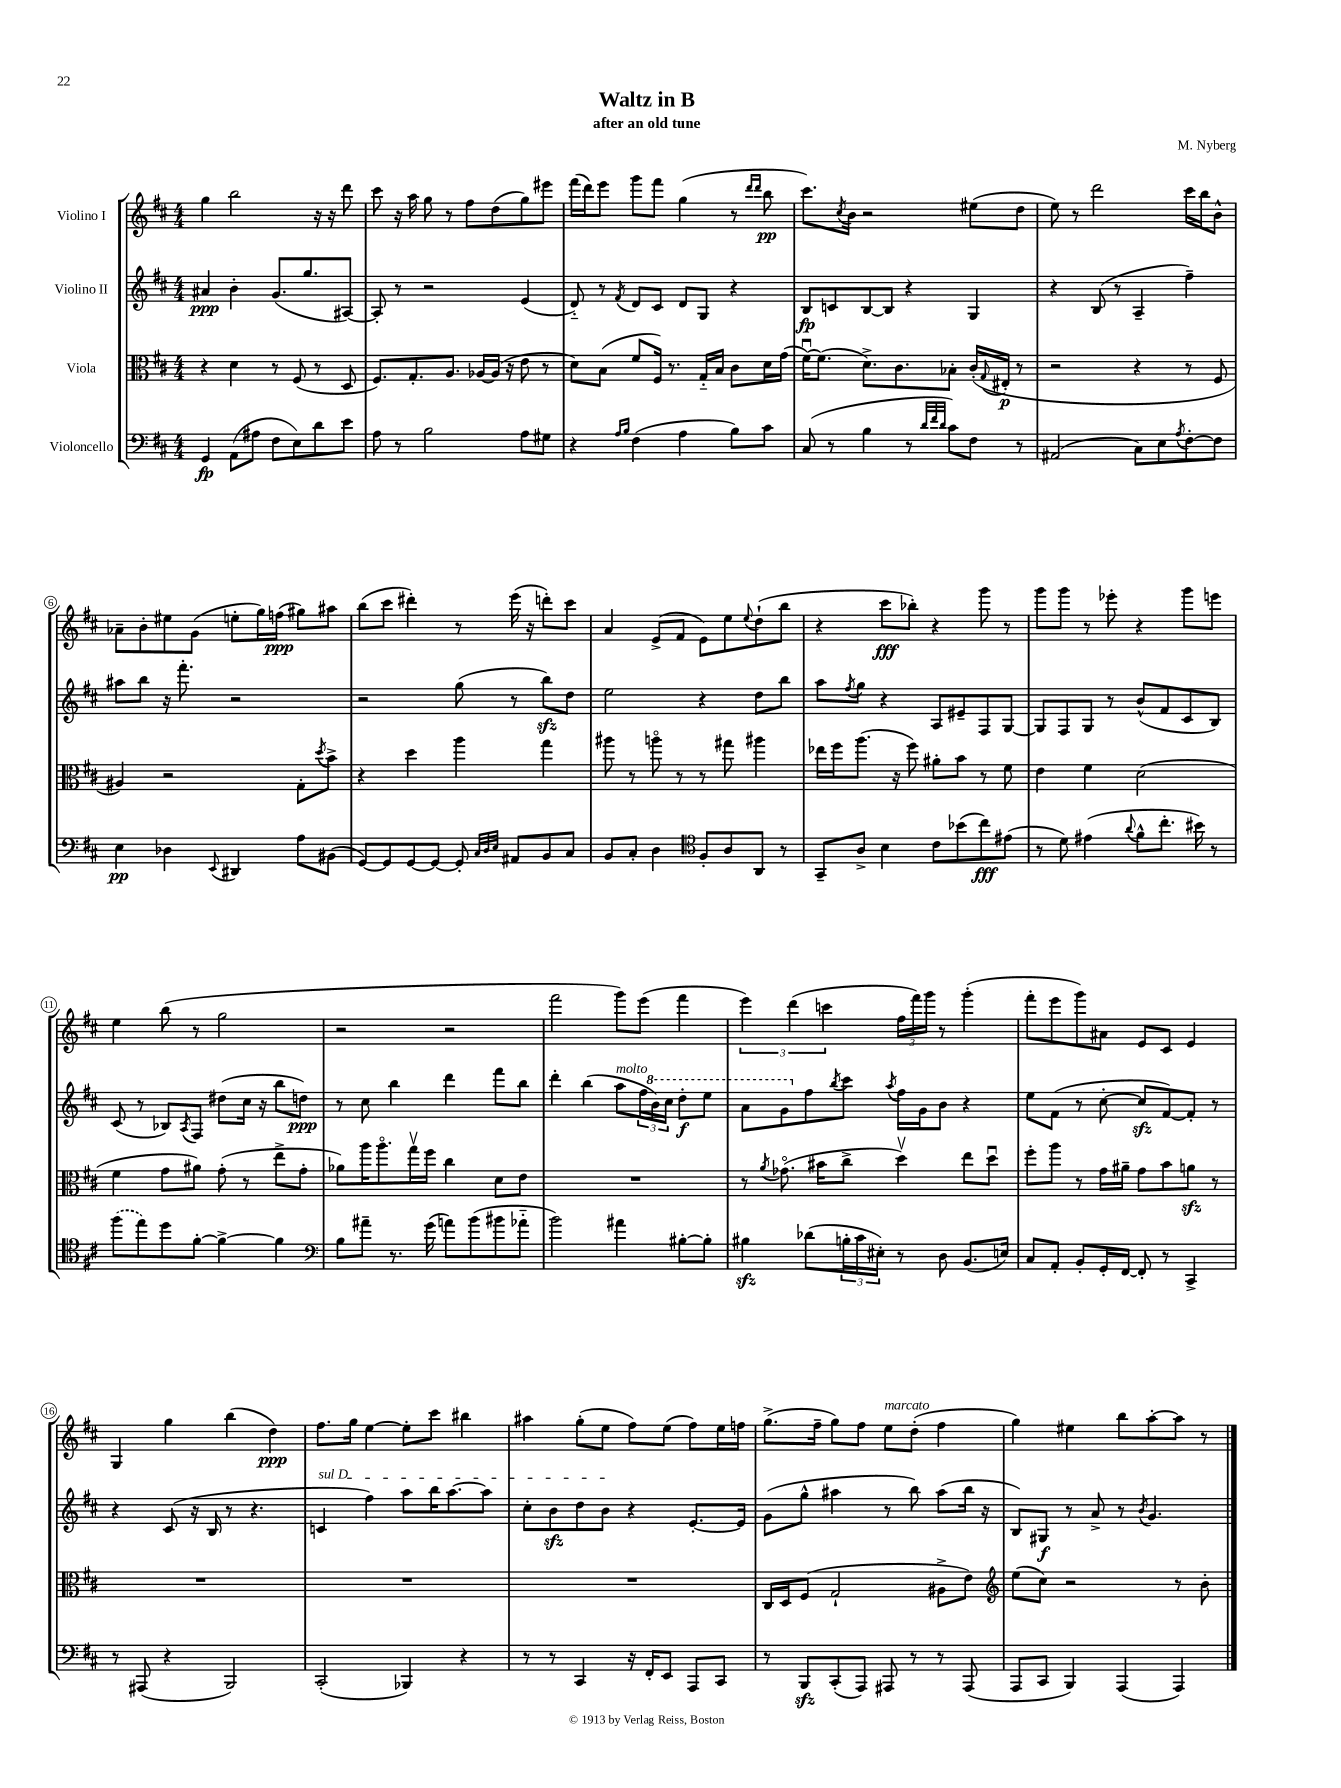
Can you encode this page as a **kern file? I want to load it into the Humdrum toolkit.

**kern	**kern	**kern	**kern
*staff4	*staff3	*staff2	*staff1
*clefF4	*clefC3	*clefG2	*clefG2
*k[f#c#]	*k[f#c#]	*k[f#c#]	*k[f#c#]
*M4/4	*M4/4	*M4/4	*M4/4
4GG/	4r	4a#/	4gg\
(8AA\L	4d\	4b'\	2bb\
8A#\J	.	.	.
8F#\L	8r	(8.g/L	.
8E\)	(8F#/	.	.
.	.	8.gg/	.
8d\	8r	.	16r
.	.	.	16r
8e\J	8D/	[8A#/J)	8ddd\
=	=	=	=
8A\	8.F#/L)	8A#'/]	8ccc#\
8r	.	8r	16r
.	8.G'/	.	16aa\
2B\	.	2r	8gg\
.	8.A/J	.	8r
.	.	.	8ff#\L
.	[16A-/LL	.	.
.	(16A-/]JJ	.	(8dd\
.	16r	.	.
8A\L	8e\	(4e/	8gg\)
8G#\J	8r	.	8eee#\J
=	=	=	=
4r	8d\L)	8d'~/)	(16fff#\LL
.	.	.	16ddd\J)
.	(8B\J	8r	8eee\J
16qqA/LL	.	.	.
16qqB/JJ	.	8qf#/	.
(4F#\	8f#/L	8d/L	8ggg\L
.	16F#/Jk)	8c#/J	8fff#\J
.	8.r	.	.
4A\	.	8d/L	(4gg\
.	16G'~/LL	8G/J	.
.	16B/JJ	.	.
8B\L)	8c#\L	4r	8r
.	.	.	16qqddd/LL
.	.	.	16qqddd/JJ
8c#\J	16d\L	.	8bb\
.	(16g\JJ	.	.
=	=	=	=
(8C#/	[16f#u\LK)	8B/L	8.ccc#\L)
.	(8.f#\]J	.	.
8r	.	8c/	.
.	.	.	8qcc#/
.	.	.	16b\Jk
4B\	8.d^\L)	[8B/	2r
.	.	8B/]J	.
.	8.c#\	.	.
8r	.	4r	.
32qqd/LLL	.	.	.
32qqf#/	.	.	.
32qqd/JJJ	.	.	.
8c#\L)	8B-'\J	.	.
8F#\J	(16c#'/LL	4G/	(8ee#\L
.	8qqG/	.	.
.	16E#'/JJ	.	.
8r	8r	.	8dd\J
=	=	=	=
(2AA#/	2r	4r	8ee\)
.	.	.	8r
.	.	(8B/	2ddd\
.	.	8r	.
8C#\L)	4r	4A~/	.
8E\	.	.	.
8qA/	.	.	.
[8F#'\	8r	4ff#~\)	16ccc#\LL
.	.	.	16bb\J
8F#\]J	8F#/	.	8b^^\J
=	=	=	=
4E\	4A#/)	8aa#\L	8a-~\L
.	.	8bb\J	8b'\
4D-\	2r	16r	8ee#\
.	.	8.fff#'\	.
.	.	.	(8g\J
8qqEE/	.	.	.
4DD#/	.	2r	8ee'\L
.	.	.	16gg\L)
.	.	.	(16ff\JJ
8A\L	8G'\L	.	8gg#\L)
.	8qdd/	.	.
(8BB#\J	8b^\J	.	8aa#\J
=	=	=	=
[8GG/L)	4r	2r	(8bb\L
8GG/]	.	.	8ccc#\J
[8GG/	4dd\	.	4ddd#'\)
8GG/_J	.	.	.
8GG'/]	4aa\	(8gg\	8r
32qqC#/LLL	.	.	.
32qqD/	.	.	.
32qqE/JJJ	.	.	.
8AA#/L	.	8r	(16eee\
.	.	.	16r
8BB/	4gg\	8bb\L)	8ddd'\L)
8C#/J	.	8dd\J	8ccc#\J
=	=	=	=
8BB/L	8aa#\	2ee\	4a/
8C#'/J	8r	.	.
4D\	8aao\	.	(8e^/L
.	8r	.	8f#/J
*clefC4	*	*	*
8F#'/L	8r	4r	8e\L)
8A/	8gg#\	.	8ee\
.	.	.	8qqee/
8AA/J	4aa#\	8dd\L	(8dd`\
8r	.	8bb\J	8bb\J
=	=	=	=
8GG~/L	16ee-\LL	8aa\L	4r
.	16ff#\J	.	.
.	.	8qff#/	.
8A^/J	(8.aa\J	8gg\J	.
4B\	.	4r	8ccc#\L
.	16r	.	.
.	8ff#\)	.	8bb-'\J)
8c#\L	8a#'\L	8A/L	4r
(8b-\	8b\J	8e#~/	.
8cc#\)	8r	8F#/	8ggg\
(8e#\J	8f#\	[8G/J	8r
=	=	=	=
8r	4e\	8G/]L	8ggg\L
8d\)	.	8F#/	8ggg\J
(4e#\	4f#\	8G/J	8r
.	.	8r	8eee-'\
8qqa/	.	.	.
8f#^^\L	(2d\	(8b^^/L	4r
8.cc#'\J	.	8f#/	.
.	.	8c#/	8ggg\L
16b#\)	.	.	.
8r	.	8B/J)	8eee\J
=	=	=	=
(8ff#\L	4f#\	(8c#/	4ee\
8ee\)	.	8r	.
8dd\	8g\L	8B-/L)	(8bb\
.	.	8qA/	.
[8f#'\J	8a#\J)	8F#/J	8r
4f#^\_	(8g'\	(8dd#\L	2gg\
.	8r	16cc#\Jk	.
.	.	16r	.
4f#\]	8ee^\L	8bb\L	.
.	8g'\J	8dd\J)	.
=	=	=	=
*clefF4	*	*	*
8B\L	8a-\L)	8r	2r
8a#~\J	16aa\K	8cc#\	.
.	8.aao\	.	.
8.r	.	4bb\	.
.	16ggv\L	.	.
(16g\	16ff#\JJ	.	.
8a\L)	4cc#\	4ddd\	2r
(8b\	.	.	.
8b#\	8d\L	8fff#\L	.
8a-'~\J	8e\J	8bb\J	.
=	=	=	=
2b\)	1r	4ddd'\	2fff#\
.	.	(4bb\	.
4a#\	.	8aa\L	8ggg\L)
.	.	24ff#\L	(8eee\J
.	.	24bb\)	.
.	.	24ccc#\JJ	.
[8B#'\L	.	8ddd'\L	4fff#\
8B#'\]J	.	8eee\J	.
=	=	=	=
4B#\	8r	8aa\L	6eee\)
.	8qa/	.	.
.	(8.g-o\	8gg\	.
.	.	.	(6ddd\
(8d-\L	.	8ff#\	.
.	16b#\LK	.	.
.	.	.	6ccc\
.	.	8qbb/	.
24B'\L	8cc#^\J	8ccc#\J	.
24c#\	.	.	.
24E#'\JJ)	.	.	.
.	.	8qaa/	.
8r	4ddv\)	16ff#\LL	24ff#\LL
.	.	.	24fff#\)
.	.	16g\J	.
.	.	.	24ggg\JJ
8D\	.	8b\J	8r
(8.BB/L	8ee\L	4r	(4ggg'\
.	8ddu\J	.	.
16E/Jk)	.	.	.
=	=	=	=
8C#/L	8ff#'\L	8ee\L	8fff#'\L
8AA'/J	8aa\J	(8f#\J	8eee\
8BB'/L	8r	8r	8ggg\)
16GG'/L	16g\LL	[8cc#'\	8a#\J
[16FF#/JJ	16a#~\JJ	.	.
8FF#'/]	8g\L	8cc#/]L	8e/L
8r	8b\	[8f#/)	8c#/J
4CC#^/	8a\J	8f#'/]J	4e/
.	8r	8r	.
=	=	=	=
8r	1r	4r	4G/
(8AAA#/	.	.	.
4r	.	(8c#/	4gg\
.	.	16r	.
.	.	16B/	.
2BBB/)	.	8r	(4bb\
.	.	4.r	.
.	.	.	4dd\)
=	=	=	=
(2CC#'/	1r	4c/	8.ff#\L
.	.	.	16gg\Jk
.	.	4ff#\)	[4ee\
4BBB-/)	.	8aa\L	8ee'\]L
.	.	16bb\K	8ccc#\J
.	.	[8.aa\	.
4r	.	.	4bb#\
.	.	8aa\]J	.
=	=	=	=
8r	1r	8cc#'\L	4aa#\
8r	.	8b\	.
4CC#/	.	8dd\	(8gg'\L
.	.	8b\J	8ee\J
16r	.	4r	8ff#\L)
16FF#'/LK	.	.	.
8EE/J	.	.	(8ee\J
8AAA/L	.	[8.e'/L	8ff#\L)
8CC#/J	.	.	16ee\L
.	.	16e/]Jk	16ff\JJ
=	=	=	=
8r	16C#/LL	(8g\L	(8.gg^\L
.	16D/J	.	.
8BBB/L	(8F#/J	8gg^^\J	.
.	.	.	16ff#~\Jk
(8CC#'/	2G`/	4aa#\	8gg\L)
8AAA/J)	.	.	8ff#\J
8AAA#/	.	8r	8ee\L
8r	.	8bb\)	(8dd'\J
8r	8A#^\L	(8aa#\L	4ff#\
(8AAA#/	8e\J)	16bb\Jk	.
.	.	16r	.
=	=	=	=
*	*clefG2	*	*
8AAA/L	(8ee\L	8B/L)	4gg\)
8CC#/J	8cc#\J)	8G#/J	.
4BBB/)	2r	8r	4ee#\
.	.	8a^/	.
(4AAA/	.	8r	8bb\L
.	.	8qb/	.
.	.	4.g/	[8aa'\
4AAA/)	8r	.	8aa\]J
.	8b'\	.	8r
==	==	==	==
*-	*-	*-	*-
